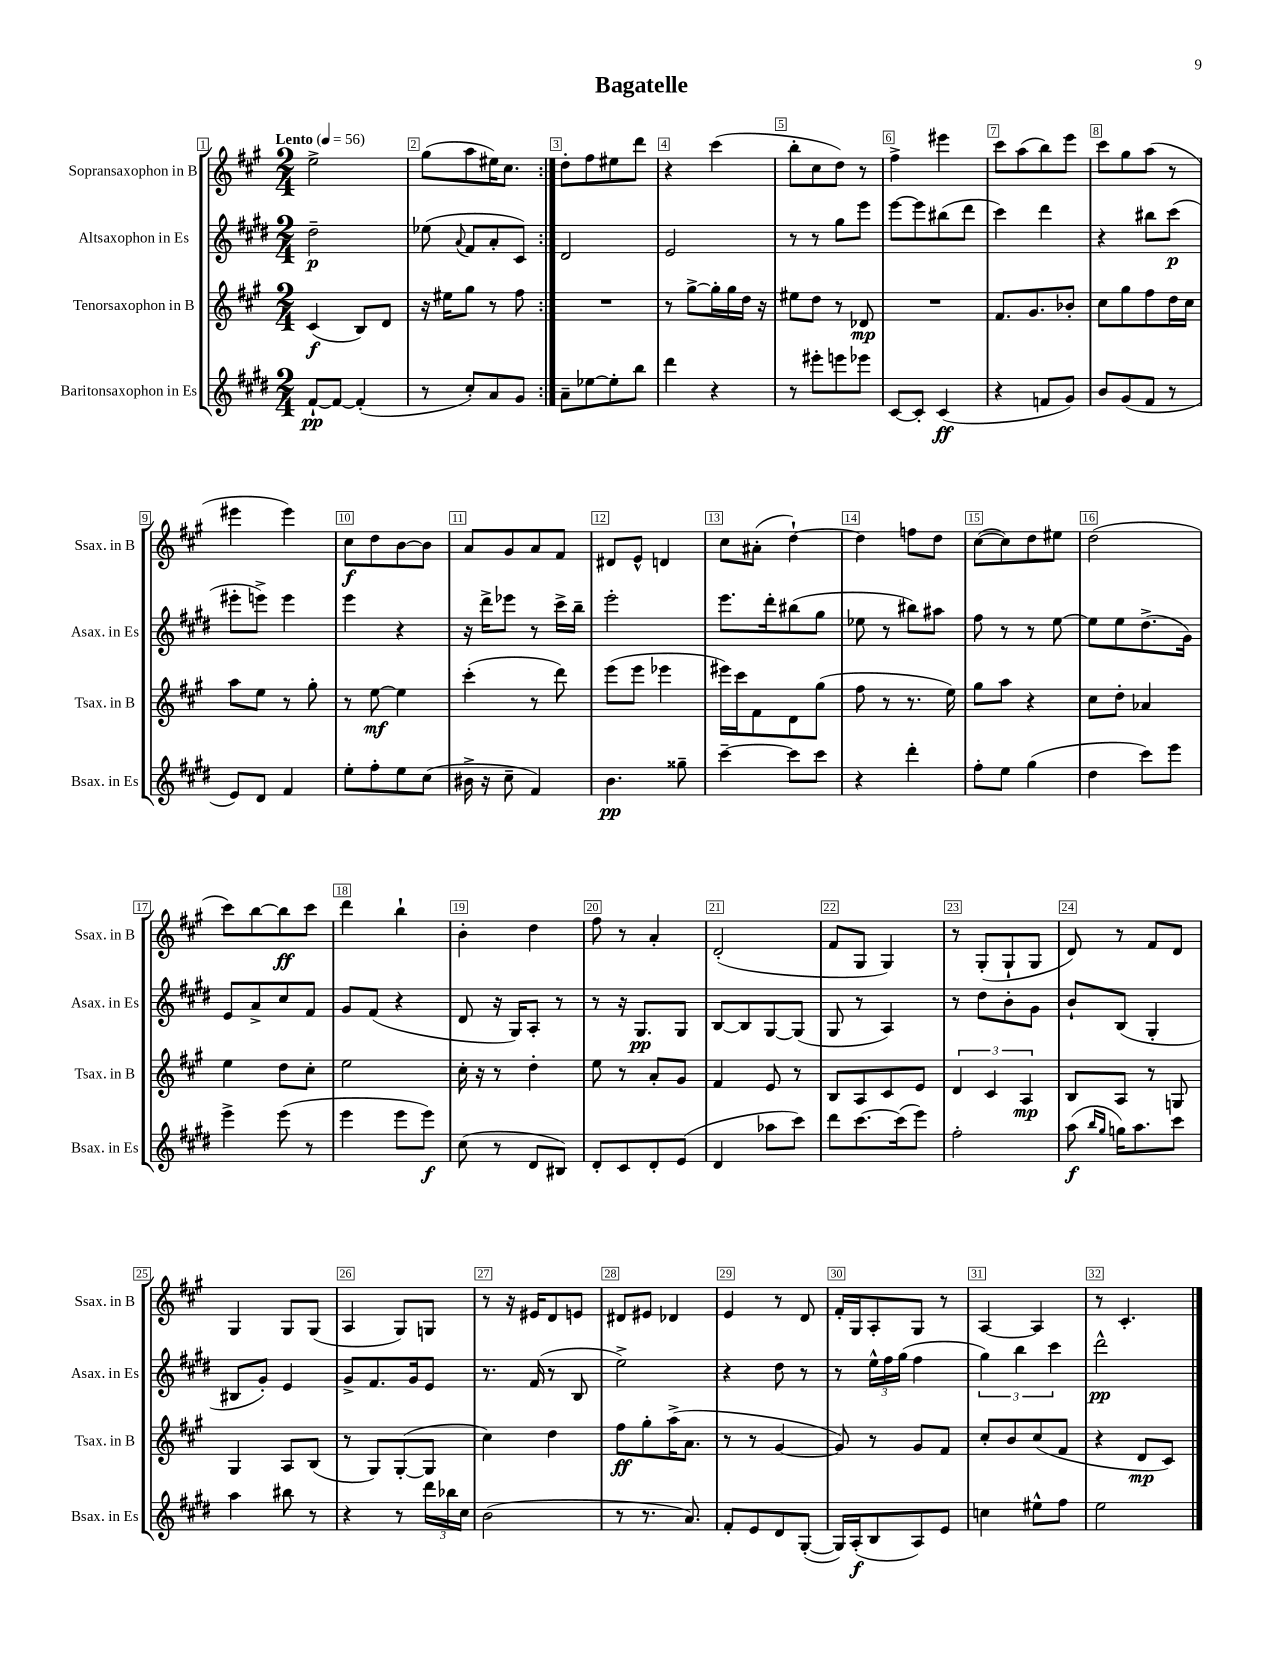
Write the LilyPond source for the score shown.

\header { title = "Bagatelle" }
<<
\new StaffGroup <<
\new Staff = "s0" \with { instrumentName = "Sopransaxophon in B" shortInstrumentName = "Ssax. in B" } {
    \clef treble \key a \major \numericTimeSignature \time 2/4 \tempo "Lento" 4 = 56
    \autoBeamOff \repeat volta 2 { e''2-> |
    gis''8[( a''8 eis''16) cis''8.] | }
    d''8[-. fis''8 eis''8 d'''8] |
    r4 cis'''4( |
    b''8[-. cis''8 d''8]) r8 |
    fis''4-> eis'''4 |
    cis'''8[ a''8( b''8) e'''8] |
    cis'''8[ gis''8 a''8]( r8 |
    eis'''4 eis'''4) |
    cis''8[\f d''8 b'8~ b'8] |
    a'8[ gis'8 a'8 fis'8] |
    dis'8[ e'8]-^ d'4 |
    cis''8[ ais'8]-.( d''4~-!) |
    d''4 f''8[ d''8] |
    cis''8[~( cis''8) d''8 eis''8] |
    d''2( |
    cis'''8[) b''8~ b''8\ff cis'''8] |
    d'''4 b''4-! |
    b'4-. d''4 |
    fis''8 r8 a'4-. |
    d'2-.( |
    fis'8[ gis8] gis4) |
    r8 gis8[-.( gis8-! gis8] |
    d'8) r8 fis'8[ d'8] |
    gis4 gis8[ gis8]( |
    a4 gis8[) g8] |
    r8 r16 eis'16[ d'8 e'8] |
    dis'8[ eis'8] des'4 |
    e'4 r8 d'8 |
    fis'16[-. gis16 a8-. gis8] r8 |
    a4~ a4 |
    r8 cis'4.-. \bar "|." |
}
\new Staff = "s1" \with { instrumentName = "Altsaxophon in Es" shortInstrumentName = "Asax. in Es" } {
    \clef treble \key e \major \numericTimeSignature \time 2/4
    \autoBeamOff \repeat volta 2 { dis''2--\p |
    ees''8( \appoggiatura { a'8 } fis'8[ a'8-. cis'8]) | }
    dis'2 |
    e'2 |
    r8 r8 gis''8[ e'''8] |
    e'''8[~ e'''8 bis''8( dis'''8] |
    cis'''4) dis'''4 |
    r4 bis''8[ cis'''8]\p( |
    eis'''8[-. e'''8]->) e'''4 |
    e'''4 r4 |
    r16 dis'''16[-> ees'''8] r8 cis'''16[-> b''16]-- |
    e'''2-. |
    e'''8.[ dis'''16-. bis''8( gis''8] |
    ees''8 r8 bis''8[) ais''8] |
    fis''8 r8 r8 e''8~ |
    e''8[ e''8 dis''8.->( gis'16]) |
    e'8[ a'8-> cis''8 fis'8] |
    gis'8[ fis'8]( r4 |
    dis'8 r16 gis16[) a8]-. r8 |
    r8 r16 gis8.[\pp gis8] |
    b8[~ b8 gis8~ gis8]( |
    gis8 r8 a4) |
    r8 dis''8[ b'8-. gis'8] |
    b'8[-! b8]( gis4-. |
    bis8[ gis'8]-.) e'4 |
    gis'8[-> fis'8. gis'16 e'8] |
    r8. fis'16( r8 b8 |
    e''2->) |
    r4 dis''8 r8 |
    r8 \tuplet 3/2 { e''16[-^ fis''16 gis''16]( } fis''4 |
    \tuplet 3/2 { gis''4) b''4 cis'''4 } |
    dis'''2-^\pp \bar "|." |
}
\new Staff = "s2" \with { instrumentName = "Tenorsaxophon in B" shortInstrumentName = "Tsax. in B" } {
    \clef treble \key a \major \numericTimeSignature \time 2/4
    \autoBeamOff \repeat volta 2 { cis'4\f( b8[) d'8] |
    r16 eis''16[ gis''8] r8 fis''8 | }
    R2 |
    r8 gis''8[~-> gis''16-. gis''16 d''16] r16 |
    eis''8[ d''8] r8 des'8\mp |
    R2 |
    fis'8.[ gis'8. bes'8]-. |
    cis''8[ gis''8 fis''8 d''16 cis''16] |
    a''8[ e''8] r8 gis''8-. |
    r8 e''8~\mf e''4 |
    cis'''4-.( r8 d'''8) |
    e'''8[( e'''8] ees'''4 |
    eis'''16[) cis'''16 fis'8 d'8 gis''8]( |
    fis''8 r8 r8. e''16) |
    gis''8[ a''8] r4 |
    cis''8[ d''8]-. aes'4 |
    e''4 d''8[ cis''8]-. |
    e''2 |
    cis''16-. r16 r8 d''4-. |
    e''8 r8 a'8[-. gis'8] |
    fis'4 e'8 r8 |
    b8[ a8 cis'8 e'8] |
    \tuplet 3/2 { d'4 cis'4 a4\mp } |
    b8[ a8] r8 g8 |
    gis4 a8[ b8]( |
    r8 gis8[) gis8~-.( gis8] |
    cis''4) d''4 |
    fis''8[\ff gis''8-. a''16->( a'8.] |
    r8 r8 gis'4~ |
    gis'8) r8 gis'8[ fis'8] |
    cis''8[-. b'8 cis''8( fis'8] |
    r4 d'8[\mp cis'8]) \bar "|." |
}
\new Staff = "s3" \with { instrumentName = "Baritonsaxophon in Es" shortInstrumentName = "Bsax. in Es" } {
    \clef treble \key e \major \numericTimeSignature \time 2/4
    \autoBeamOff \repeat volta 2 { fis'8[~-!\pp fis'8]~ fis'4-.( |
    r8 cis''8[-.) a'8 gis'8] | }
    a'8[-- ees''8~ ees''8-. b''8] |
    dis'''4 r4 |
    r8 eis'''8[-. e'''8 ees'''8] |
    cis'8[~ cis'8]-. cis'4\ff( |
    r4 f'8[ gis'8]) |
    b'8[ gis'8( fis'8] r8 |
    e'8[) dis'8] fis'4 |
    e''8[-. fis''8-. e''8 cis''8]( |
    bis'16-> r16 cis''8-- fis'4) |
    b'4.\pp gisis''8-- |
    cis'''4~-- cis'''8[ cis'''8] |
    r4 dis'''4-. |
    fis''8[-. e''8] gis''4( |
    dis''4 cis'''8[) e'''8] |
    e'''4-> e'''8( r8 |
    e'''4 e'''8[ e'''8]\f) |
    cis''8( r8 dis'8[ bis8]) |
    dis'8[-. cis'8 dis'8-. e'8]( |
    dis'4 aes''8[ cis'''8]) |
    dis'''8[ cis'''8.~ cis'''16( e'''8]) |
    fis''2-. |
    a''8\f( \grace { b''16[ gis''16] } g''16[) a''8. cis'''8] |
    a''4 bis''8 r8 |
    r4 r8 \tuplet 3/2 { dis'''16[ bes''16 cis''16] } |
    b'2( |
    r8 r8. a'8.) |
    fis'8[-. e'8 dis'8 gis8]~-.( |
    gis16[) a16-.\f( b8 a8) e'8] |
    c''4 eis''8[-^ fis''8] |
    e''2 \bar "|." |
}
>>
>>
\layout { \context { \Score \override BarNumber.break-visibility = ##(#f #t #t) barNumberVisibility = #all-bar-numbers-visible \override BarNumber.stencil = #(make-stencil-boxer 0.1 0.3 ly:text-interface::print) } }
